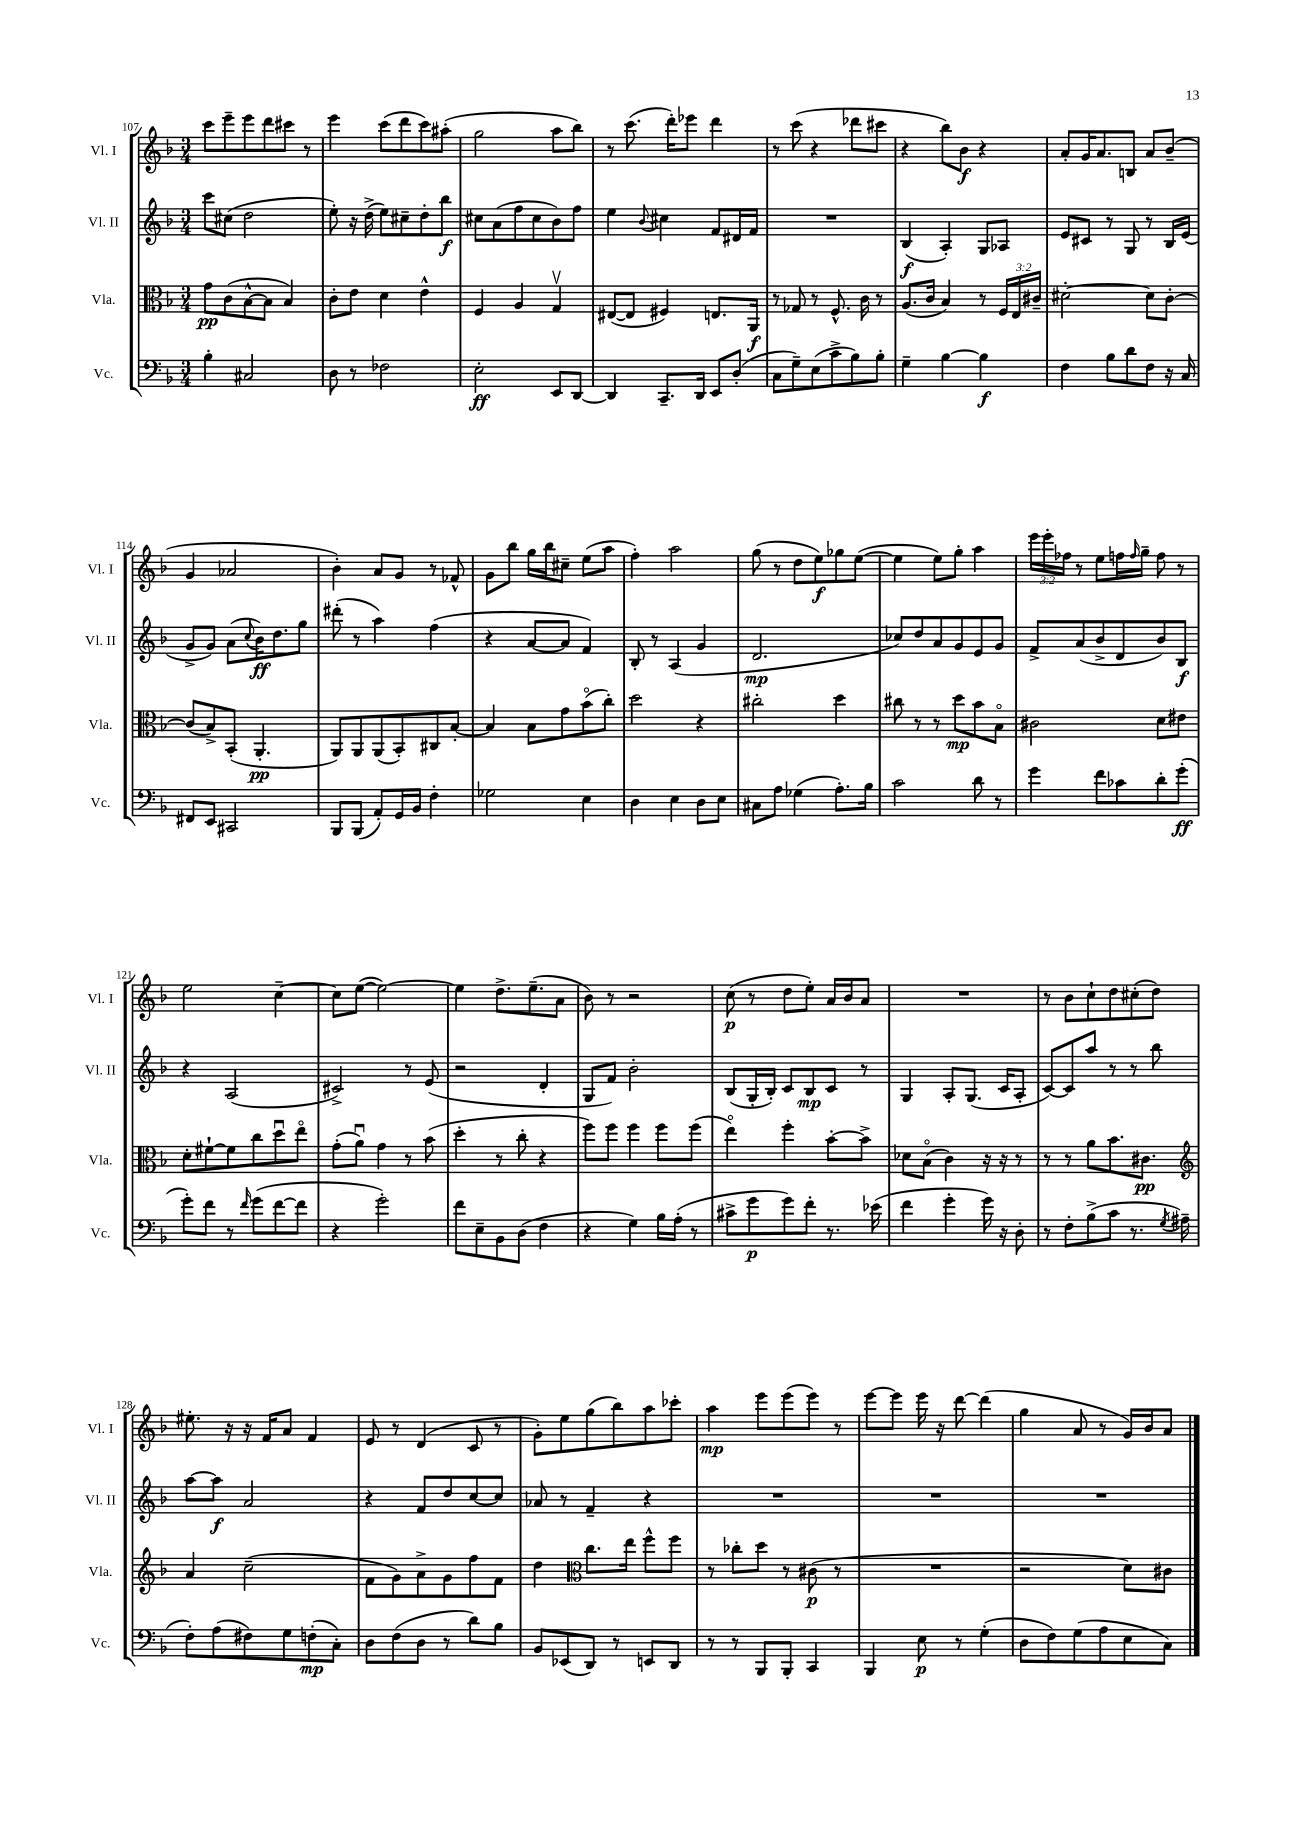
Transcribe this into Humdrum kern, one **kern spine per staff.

**kern	**dynam	**kern	**dynam	**kern	**dynam	**kern	**dynam
*part4	*part4	*part3	*part3	*part2	*part2	*part1	*part1
*staff4	*staff4	*staff3	*staff3	*staff2	*staff2	*staff1	*staff1
*I"Vc.	*	*I"Vla.	*	*I"Vl. II	*	*I"Vl. I	*
*I'Vc.	*	*I'Vla.	*	*I'Vl. II	*	*I'Vl. I	*
*clefF4	*	*clefC3	*	*clefG2	*	*clefG2	*
*k[b-]	*	*k[b-]	*	*k[b-]	*	*k[b-]	*
*M3/4	*	*M3/4	*	*M3/4	*	*M3/4	*
=107	=107	=107	=107	=107	=107	=107	=107
4B-'\	.	8g\L	pp	8ccc\L	.	8ccc\L	.
.	.	(8c\	.	(8cc#X\J	.	8eee~\	.
2C#X/	.	[8B-^^\	.	2dd\	.	8eee\	.
.	.	8B-\J]	.	.	.	8ddd\	.
.	.	4B-/)	.	.	.	8ccc#X\J	.
.	.	.	.	.	.	8r	.
=108	=108	=108	=108	=108	=108	=108	=108
8D\	.	8c'\L	.	8ee'\)	.	4eee\	.
8r	.	8e\J	.	16r	.	.	.
.	.	.	.	(16dd^\	.	.	.
2F-X\	.	4d\	.	8ee\L)	.	(8ccc\L	.
.	.	.	.	8cc#X~\	.	8ddd\	.
.	.	4e^^\	.	8dd'\	.	8ccc\)	.
.	.	.	.	8bb-\J	f	(8aa#X'\J	.
=109	=109	=109	=109	=109	=109	=109	=109
2E'\	ff	4F/	.	8cc#X\L	.	2gg\	.
.	.	.	.	(8a\	.	.	.
.	.	4A/	.	8ff\	.	.	.
.	.	.	.	8cc#\	.	.	.
8EE/L	.	4Gv/	.	8b-\)	.	8aa\L	.
[8DD/J	.	.	.	8ff\J	.	8bb-\J)	.
=110	=110	=110	=110	=110	=110	=110	=110
4DD/]	.	([8E#X/L	.	4ee\	.	8r	.
.	.	8E#/J]	.	.	.	(8.ccc\	.
.	.	.	.	8qqb-/	.	.	.
8.CC~/L	.	4F#X/)	.	4cc#X\	.	.	.
.	.	.	.	.	.	16ddd'\KL)	.
.	.	.	.	.	.	8eee-X\J	.
16DD/Jk	.	.	.	.	.	.	.
8EE/L	.	8.En/L	.	8f/L	.	4ddd\	.
(8D'/J	.	.	.	16d#X/L	.	.	.
.	.	16AA/Jk	f	16f/JJ	.	.	.
=111	=111	=111	=111	=111	=111	=111	=111
8C\L	.	8r	.	2.r	.	8r	.
8G~\)	.	8G-X/	.	.	.	(8ccc\	.
(8E\	.	8r	.	.	.	4r	.
8c^\	.	8.F^^/	.	.	.	.	.
8B-\)	.	.	.	.	.	8ddd-X\L	.
.	.	16c\	.	.	.	.	.
8B-'\J	.	8r	.	.	.	8ccc#X\J	.
=112	=112	=112	=112	=112	=112	=112	=112
4G~\	.	(8.A/L	.	(4B-/	f	4r	.
.	.	16c/Jk	.	.	.	.	.
[4B-\	.	4B-/)	.	4A'/)	.	8bb-\L)	.
.	.	.	.	.	.	8b-\J	f
4B-\]	f	8r	.	8G/L	.	4r	.
.	.	24F/LL	.	8A-X/J	.	.	.
.	.	24E/	.	.	.	.	.
.	.	24c#X~/JJ	.	.	.	.	.
=113	=113	=113	=113	=113	=113	=113	=113
4F\	.	[2d#X'\	.	8e/L	.	8a'/L	.
.	.	.	.	8c#X/J	.	16g/K	.
.	.	.	.	.	.	8.a/	.
8B-\L	.	.	.	8r	.	.	.
8d\	.	.	.	8G/	.	8Bn/J	.
8F\J	.	8d#\L]	.	8r	.	8a/L	.
16r	.	[8c'\J	.	16B-/LL	.	(8b-~/J	.
16C/	.	.	.	(16e/JJ	.	.	.
!!LO:LB:g=z
=114	=114	=114	=114	=114	=114	=114	=114
8FF#X/L	.	(8c/L]	.	8g^/L	.	4g/	.
8EE/J	.	8B-^/)	.	8g/J)	.	.	.
2CC#X/	.	(8BB-'/J	.	(8a\L	.	2a-X/	.
.	.	.	.	8qqcc/	.	.	.
.	.	4.AA'/	pp	16b-\K)	ff	.	.
.	.	.	.	8.dd\	.	.	.
.	.	.	.	8gg\J	.	.	.
=115	=115	=115	=115	=115	=115	=115	=115
8BBB-/L	.	8AA/L)	.	(8ddd#X'\	.	4b-'\)	.
(8BBB-/J	.	8AA/	.	8r	.	.	.
8AA'/L)	.	(8AA/	.	4aa\)	.	8a/L	.
16GG/L	.	8BB-'/)	.	.	.	8g/J	.
16BB-/JJ	.	.	.	.	.	.	.
4F'\	.	8C#X/	.	(4ff\	.	8r	.
.	.	[8B-'/J	.	.	.	8f-X^^/	.
=116	=116	=116	=116	=116	=116	=116	=116
2G-X\	.	4B-/]	.	4r	.	8g\L	.
.	.	.	.	.	.	8bb-\J	.
.	.	8B-\L	.	[8a/L	.	16gg\LL	.
.	.	.	.	.	.	16bb-\J	.
.	.	8g\	.	8a/J]	.	8cc#X~\J	.
4E\	.	(8b-\	.	4f/)	.	(8ee\L	.
.	.	8cc'\J)	.	.	.	8aa\J	.
=117	=117	=117	=117	=117	=117	=117	=117
4D\	.	2dd\	.	8B-'/	.	4ff'\)	.
.	.	.	.	8r	.	.	.
4E\	.	.	.	(4A/	.	2aa\	.
8D\L	.	4r	.	4g/	.	.	.
8E\J	.	.	.	.	.	.	.
=118	=118	=118	=118	=118	=118	=118	=118
8C#X\L	.	2cc#X'\	.	2.d/	mp	(8gg\	.
8A\J	.	.	.	.	.	8r	.
(4G-X\	.	.	.	.	.	8dd\L	.
.	.	.	.	.	.	8ee\)	f
8.A'\L)	.	4dd\	.	.	.	8gg-X\	.
.	.	.	.	.	.	([8ee\J	.
16B-\Jk	.	.	.	.	.	.	.
=119	=119	=119	=119	=119	=119	=119	=119
2c\	.	8cc#X\	.	8cc-X/L)	.	4ee\]	.
.	.	8r	.	8dd/	.	.	.
.	.	8r	.	8a/	.	8ee\L)	.
.	.	8dd\L	mp	8g/	.	8gg'\J	.
8d\	.	8b-\	.	8e/	.	4aa\	.
8r	.	8B-\J	.	8g/J	.	.	.
=120	=120	=120	=120	=120	=120	=120	=120
4g\	.	2c#X\	.	8f^/L	.	24eee\LL	.
.	.	.	.	.	.	24eee'\	.
.	.	.	.	.	.	24ff-X\JJ	.
.	.	.	.	(8a/	.	8r	.
8f\L	.	.	.	8b-^/	.	8ee\L	.
8c-X\	.	.	.	8d/	.	16ffn\L	.
.	.	.	.	.	.	16qqff/	.
.	.	.	.	.	.	16gg~\JJ	.
8d'\	.	8d\L	.	8b-/)	.	8ff\	.
(8g'\J	ff	8e#X\J	.	8B-/J	f	8r	.
!!LO:LB:g=z
=121	=121	=121	=121	=121	=121	=121	=121
8g'\L)	.	8d'\L	.	4r	.	2ee\	.
8f\J	.	[8f#X`\	.	.	.	.	.
8r	.	8f#\]	.	(2A/	.	.	.
16qqf/	.	.	.	.	.	.	.
(8g\L	.	8cc\	.	.	.	.	.
[8f\	.	8ddu\	.	.	.	[4cc~\	.
8f\J]	.	8ee\J	.	.	.	.	.
=122	=122	=122	=122	=122	=122	=122	=122
4r	.	(8g'\L	.	2c#X^/)	.	8cc\L]	.
.	.	8au\J)	.	.	.	([8ee\J	.
2g'\)	.	4g\	.	.	.	2ee\_)	.
.	.	8r	.	8r	.	.	.
.	.	(8b-\	.	(8e/	.	.	.
=123	=123	=123	=123	=123	=123	=123	=123
8f\L	.	4dd'\	.	2r	.	4ee\]	.
8E~\	.	.	.	.	.	.	.
8BB-\	.	8r	.	.	.	8.dd^\L	.
(8D\J	.	8cc'\	.	.	.	.	.
.	.	.	.	.	.	(8.ee~\	.
4F\	.	4r	.	4d'/	.	.	.
.	.	.	.	.	.	8a\J	.
=124	=124	=124	=124	=124	=124	=124	=124
4r	.	8ff\L)	.	8G/L	.	8b-\)	.
.	.	8ff\J	.	8f/J)	.	8r	.
4G\)	.	4ff\	.	2b-'\	.	2r	.
16B-\LL	.	8ff\L	.	.	.	.	.
(16A'\JJ	.	.	.	.	.	.	.
8r	.	(8ff\J	.	.	.	.	.
=125	=125	=125	=125	=125	=125	=125	=125
8c#X^\L	.	4ee\)	.	(8B-/L	.	(8cc\	p
8g\	p	.	.	16G'/L	.	8r	.
.	.	.	.	16B-'/JJ)	.	.	.
8g\)	.	4ff'\	.	8c/L	.	8dd\L	.
8f'\J	.	.	.	8B-/	mp	8ee'\J)	.
8.r	.	[8b-'\L	.	8c/J	.	16a/LL	.
.	.	.	.	.	.	16b-/J	.
.	.	8b-^\J]	.	8r	.	8a/J	.
(16e-X\	.	.	.	.	.	.	.
=126	=126	=126	=126	=126	=126	=126	=126
4f\	.	8d-X\L	.	4G/	.	2.r	.
.	.	(8B-\J	.	.	.	.	.
4g'\	.	4c\)	.	8A'/L	.	.	.
.	.	.	.	(8.G/J	.	.	.
16g\)	.	16r	.	.	.	.	.
16r	.	16r	.	16c/KL	.	.	.
8D'\	.	8r	.	8A'/J	.	.	.
=127	=127	=127	=127	=127	=127	=127	=127
8r	.	8r	.	[8c/L)	.	8r	.
8F'\L	.	8r	.	8c/]	.	8b-\L	.
(8B-^\	.	8a\L	.	8aa/J	.	8cc`\	.
8c\J	.	8.b-\	.	8r	.	8dd\	.
8.r	.	.	.	8r	.	(8cc#X'\	.
.	.	8.c#X\J	pp	.	.	.	.
.	.	.	.	8bb-\	.	8dd\J)	.
8qG/	.	.	.	.	.	.	.
16A#X~\	.	.	.	.	.	.	.
!!LO:LB:g=z
=128	=128	=128	=128	=128	=128	=128	=128
*	*	*clefG2	*	*	*	*	*
8F'\L)	.	4a/	.	[8aa\L	.	8.ee#X'\	.
(8A\	.	.	.	8aa\J]	f	.	.
.	.	.	.	.	.	16r	.
8F#X\)	.	(2cc~\	.	2a/	.	16r	.
.	.	.	.	.	.	16f/KL	.
8G\	.	.	.	.	.	8a/J	.
(8Fn'\	mp	.	.	.	.	4f/	.
8C'\J)	.	.	.	.	.	.	.
=129	=129	=129	=129	=129	=129	=129	=129
8D\L	.	8f\L	.	4r	.	8e/	.
(8F\	.	8g\)	.	.	.	8r	.
8D\J	.	8a^\	.	8f/L	.	(4d/	.
8r	.	8g\	.	8dd/	.	.	.
8d\L)	.	8ff\	.	[8cc/	.	8c/	.
8B-\J	.	8f\J	.	8cc/J]	.	8r	.
=130	=130	=130	=130	=130	=130	=130	=130
8BB-/L	.	4dd\	.	8a-X/	.	8g'\L)	.
(8EE-X/	.	.	.	8r	.	8ee\	.
*	*	*clefC3	*	*	*	*	*
8DD/J)	.	8.cc\L	.	4f~/	.	(8gg\	.
8r	.	.	.	.	.	8bb-\)	.
.	.	16ee\Jk	.	.	.	.	.
8EEn/L	.	8ff^^\L	.	4r	.	8aa\	.
8DD/J	.	8ff\J	.	.	.	8ccc-X'\J	.
=131	=131	=131	=131	=131	=131	=131	=131
8r	.	8r	.	2.r	.	4aa\	mp
8r	.	8cc-X'\L	.	.	.	.	.
8BBB-/L	.	8dd\J	.	.	.	8eee\L	.
8BBB-'/J	.	8r	.	.	.	(8eee\	.
4CC/	.	(8c#X\	p	.	.	8eee\J)	.
.	.	8r	.	.	.	8r	.
=132	=132	=132	=132	=132	=132	=132	=132
4BBB-/	.	2.r	.	2.r	.	[8eee\L	.
.	.	.	.	.	.	8eee\J]	.
8E\	p	.	.	.	.	16eee\	.
.	.	.	.	.	.	16r	.
8r	.	.	.	.	.	[8ddd\	.
(4G'\	.	.	.	.	.	(4ddd\]	.
=133	=133	=133	=133	=133	=133	=133	=133
8D\L	.	2r	.	2.r	.	4gg\	.
8F\)	.	.	.	.	.	.	.
(8G\	.	.	.	.	.	8a/	.
8A\	.	.	.	.	.	8r	.
8E\	.	8d\L)	.	.	.	16g/LL)	.
.	.	.	.	.	.	16b-/J	.
8C\J)	.	8c#X\J	.	.	.	8a/J	.
==	==	==	==	==	==	==	==
*-	*-	*-	*-	*-	*-	*-	*-
